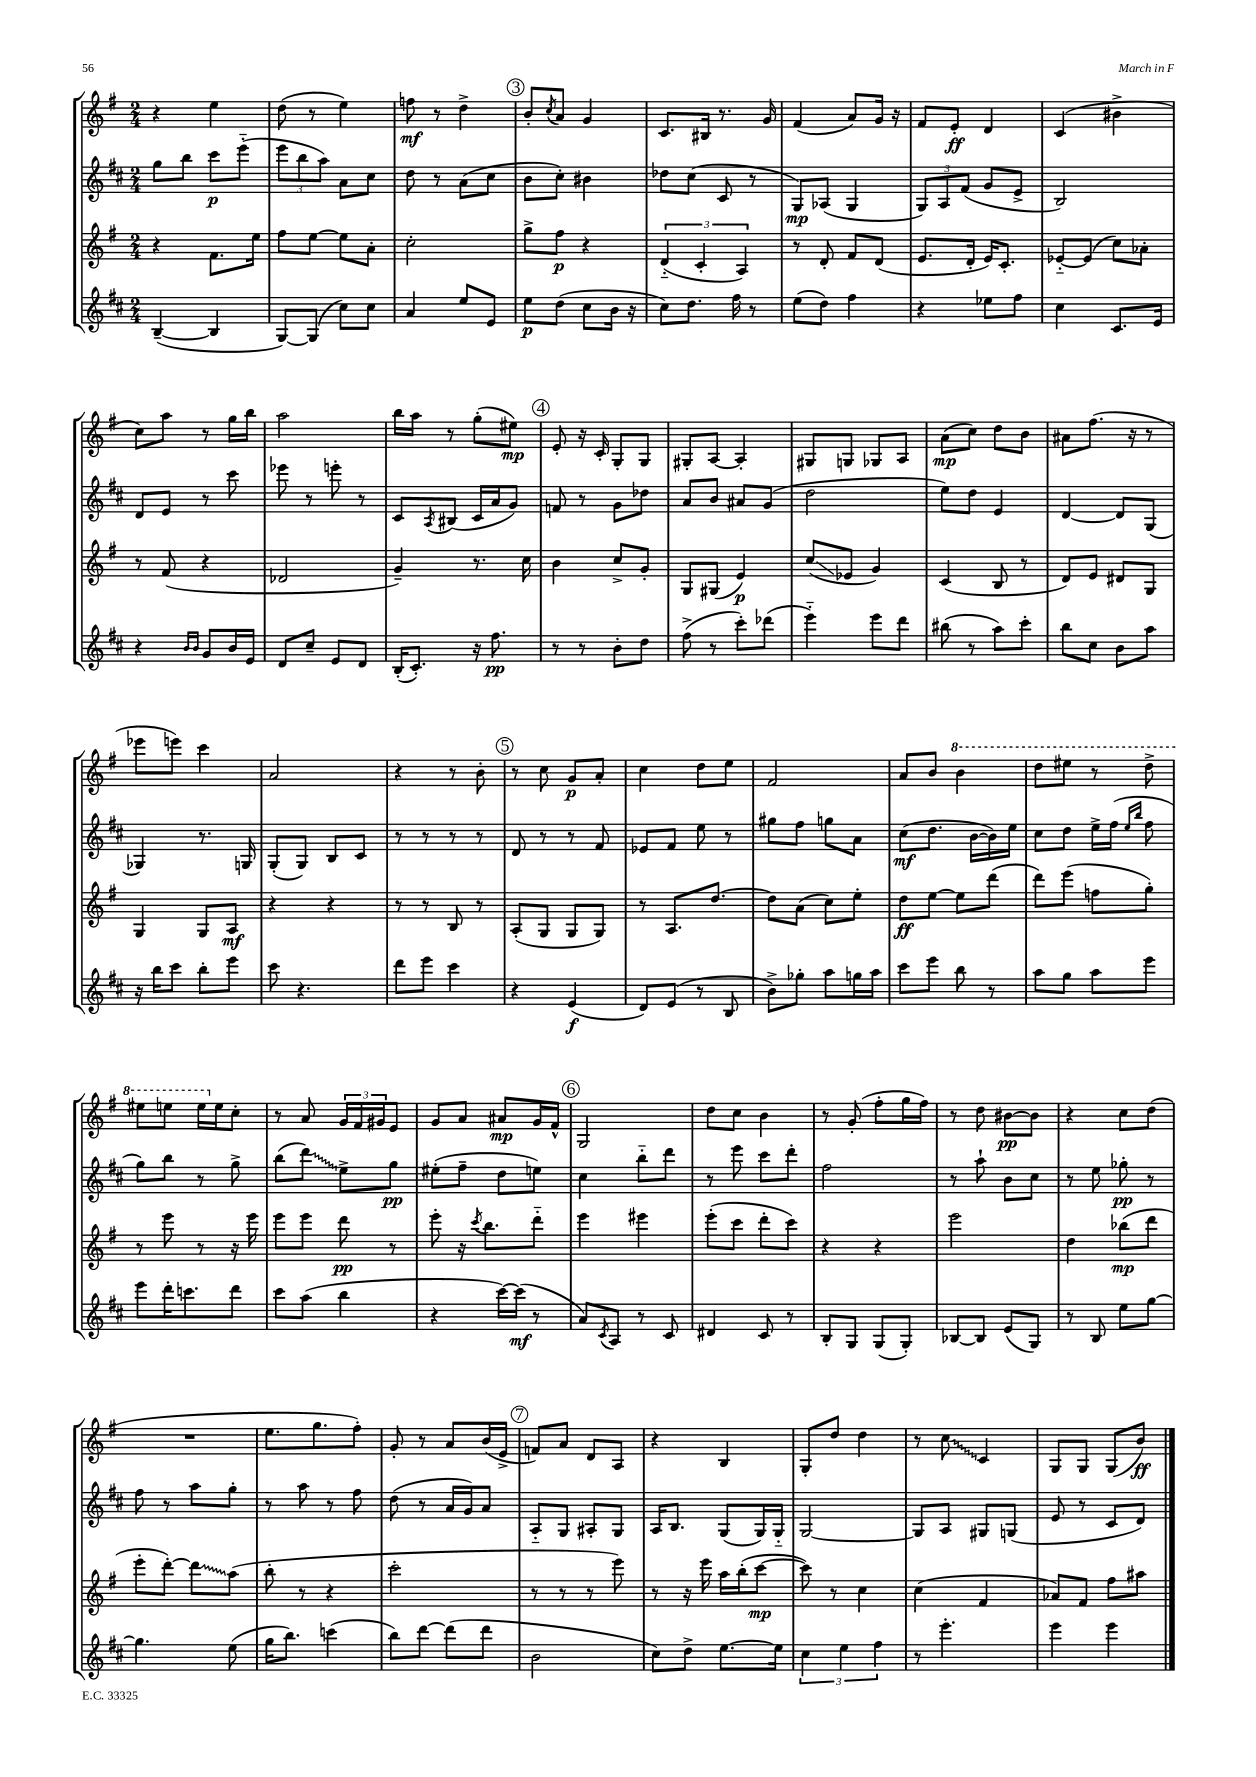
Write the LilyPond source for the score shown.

<<
\new StaffGroup <<
\new Staff = "s0" {
    \clef treble \key g \major \numericTimeSignature \time 2/4
    r4 e''4 |
    d''8( r8 e''4) |
    f''8\mf r8 d''4-> |
    \mark \markup { \circle "3" } b'8-. \acciaccatura { c''8 } a'8 g'4 |
    c'8. bis16 r8. g'16 |
    fis'4( a'8) g'16 r16 |
    fis'8 e'8-.\ff d'4 |
    c'4( bis'4-> |
    c''8) a''8 r8 g''16 b''16 |
    a''2 |
    b''16 a''16 r8 g''8-.( eis''8\mp) |
    \mark \markup { \circle "4" } e'8-. r16 c'16-. g8-. g8 |
    gis8-. a8~ a4-. |
    gis8 g8 ges8 a8 |
    a'8\mp( c''8) d''8 b'8 |
    ais'8 fis''8.( r16 r8 |
    ees'''8 e'''8) c'''4 |
    a'2 |
    r4 r8 b'8-. |
    \mark \markup { \circle "5" } r8 c''8 g'8\p a'8-. |
    c''4 d''8 e''8 |
    fis'2 |
    a'8 b'8 \ottava #1 b''4 |
    d'''8 eis'''8 r8 d'''8-> |
    eis'''8 e'''8 e'''16 \ottava #0 e''16 c''8-. |
    r8 a'8 \tuplet 3/2 { g'16 fis'16 gis'16 } e'8 |
    g'8 a'8 ais'8\mp g'16 fis'16-^ |
    \mark \markup { \circle "6" } g2 |
    d''8 c''8 b'4 |
    r8 g'8-.( fis''8-. g''16 fis''16) |
    r8 d''8 bis'8~\pp bis'8 |
    r4 c''8 d''8( |
    R2 |
    e''8. g''8. fis''8-.) |
    g'8-. r8 a'8 b'16( e'16-> |
    \mark \markup { \circle "7" } f'8) a'8 d'8 a8 |
    r4 b4 |
    g8-. d''8 d''4 |
    r8 \once \override Glissando.style = #'zigzag c''8\glissando c'4 |
    g8 g8 g8( b'8\ff) \bar "|." |
}
\new Staff = "s1" {
    \clef treble \key d \major \numericTimeSignature \time 2/4
    g''8 b''8 cis'''8\p e'''8-_( |
    \tuplet 3/2 { e'''8 b''8 a''8) } a'8 cis''8 |
    d''8 r8 a'8( cis''8 |
    \mark \markup { \circle "3" } b'8 cis''8-.) bis'4 |
    des''8 cis''8( cis'8 r8 |
    g8\mp) aes8( g4 |
    \tuplet 3/2 { g8) a8 fis'8( } g'8 e'8-> |
    b2) |
    d'8 e'8 r8 cis'''8 |
    ees'''8 r8 e'''8-. r8 |
    cis'8 \acciaccatura { a8 } bis8( cis'16 a'16 g'8) |
    \mark \markup { \circle "4" } f'8 r8 g'8 des''8 |
    a'8 b'8 ais'8 g'8( |
    d''2 |
    e''8) d''8 e'4 |
    d'4~ d'8 g8( |
    ges4) r8. g16 |
    g8-.( g8) b8 cis'8 |
    r8 r8 r8 r8 |
    \mark \markup { \circle "5" } d'8 r8 r8 fis'8 |
    ees'8 fis'8 e''8 r8 |
    gis''8 fis''8 g''8 a'8 |
    cis''8\mf( d''8. b'16~ b'16) e''16 |
    cis''8 d''8 e''16-> fis''16( \grace { e''16 b''16 } fis''8 |
    g''8) b''8 r8 g''8-> |
    b''8( \once \override Glissando.style = #'zigzag d'''8\glissando) e''8-> g''8\pp |
    eis''8-.( fis''8-- d''8 e''8) |
    \mark \markup { \circle "6" } cis''4 b''8-_ d'''8 |
    r8 e'''8 cis'''8 d'''8-. |
    fis''2 |
    r8 a''8-! b'8 cis''8 |
    r8 e''8 ges''8-.\pp r8 |
    fis''8 r8 a''8 g''8-. |
    r8 a''8 r8 fis''8 |
    d''8( r8 a'16 g'16) a'8 |
    \mark \markup { \circle "7" } a8-_ g8 ais8-. g8 |
    a16 b8. g8( g16) g16-_ |
    g2~ |
    g8 a8 gis8 g8( |
    e'8 r8 cis'8 d'8) \bar "|." |
}
\new Staff = "s2" {
    \clef treble \key g \major \numericTimeSignature \time 2/4
    r4 fis'8. e''16 |
    fis''8 e''8~ e''8 a'8-. |
    c''2-. |
    \mark \markup { \circle "3" } g''8-> fis''8\p r4 |
    \tuplet 3/2 { d'4-_( c'4-. a4) } |
    r8 d'8-. fis'8 d'8( |
    e'8. d'16-. e'16) c'8.-. |
    ees'8~-_ ees'8( c''8) aes'8-. |
    r8 fis'8( r4 |
    des'2 |
    g'4--) r8. c''16 |
    \mark \markup { \circle "4" } b'4 c''8-> g'8-. |
    g8 gis8( e'4\p) |
    c''8\glissando( ees'8 g'4) |
    c'4( b8 r8 |
    d'8) e'8 dis'8 g8 |
    g4 g8 a8\mf |
    r4 r4 |
    r8 r8 b8 r8 |
    \mark \markup { \circle "5" } a8-.( g8 g8 g8) |
    r8 a8. d''8.~ |
    d''8 a'8( c''8) e''8-. |
    d''8\ff e''8~ e''8 d'''8( |
    d'''8) e'''8( f''8 g''8-.) |
    r8 e'''8 r8 r16 e'''16 |
    e'''8 e'''8 d'''8\pp r8 |
    e'''8-. r16 \acciaccatura { c'''8 } b''8. d'''8-_ |
    \mark \markup { \circle "6" } e'''4 eis'''4 |
    e'''8-.( c'''8 d'''8-. c'''8) |
    r4 r4 |
    e'''2 |
    d''4 bes''8\mp( d'''8 |
    e'''8-. d'''8~-.) \once \override Glissando.style = #'zigzag d'''8\glissando a''8( |
    b''8-. r8 r4 |
    c'''2-. |
    \mark \markup { \circle "7" } r8 r8 r8 e'''8) |
    r8 r16 e'''16 a''16 b''16-.( c'''8~\mp |
    c'''8) r8 c''4 |
    c''4( fis'4 |
    aes'8) fis'8 fis''8 ais''8 \bar "|." |
}
\new Staff = "s3" {
    \clef treble \key d \major \numericTimeSignature \time 2/4
    b4~--( b4 |
    g8~) g8( cis''8) cis''8 |
    a'4 e''8 e'8 |
    \mark \markup { \circle "3" } e''8\p d''8( cis''8 b'16 r16 |
    cis''8) d''8. fis''16 r8 |
    e''8( d''8) fis''4 |
    r4 ees''8 fis''8 |
    cis''4 cis'8. e'16 |
    r4 \grace { b'16 b'16 } g'8 b'16 e'16 |
    d'8 cis''8-- e'8 d'8 |
    b16-.( cis'8.-.) r16 fis''8.\pp |
    \mark \markup { \circle "4" } r8 r8 b'8-. d''8 |
    fis''8->( r8 cis'''8-.) des'''8( |
    e'''4-_) e'''8 d'''8 |
    bis''8( r8 a''8) cis'''8-. |
    b''8 cis''8 b'8 a''8 |
    r16 b''16 cis'''8 b''8-. e'''8 |
    cis'''8 r4. |
    d'''8 e'''8 cis'''4 |
    \mark \markup { \circle "5" } r4 e'4\f( |
    d'8) e'8( r8 b8 |
    b'8->) ges''8-. a''8 g''16 a''16 |
    cis'''8 e'''8 b''8 r8 |
    a''8 g''8 a''8 e'''8 |
    e'''8 d'''16-. c'''8. d'''8 |
    cis'''8 a''8( b''4 |
    r4 cis'''16~) cis'''16\mf( r8 |
    \mark \markup { \circle "6" } a'8) \acciaccatura { cis'8 } a8 r8 cis'8 |
    dis'4 cis'8 r8 |
    b8-. g8 g8( g8-.) |
    bes8~ bes8 e'8( g8) |
    r8 b8 e''8 g''8~ |
    g''4. e''8( |
    g''16 b''8.) c'''4( |
    b''8) d'''8~ d'''8( d'''8 |
    \mark \markup { \circle "7" } b'2 |
    cis''8) d''8-> e''8.~ e''16 |
    \tuplet 3/2 { cis''4 e''4 fis''4 } |
    r8 e'''4.-. |
    e'''4 e'''4 \bar "|." |
}
>>
>>
\layout { \context { \Score \remove "Bar_number_engraver" } }
